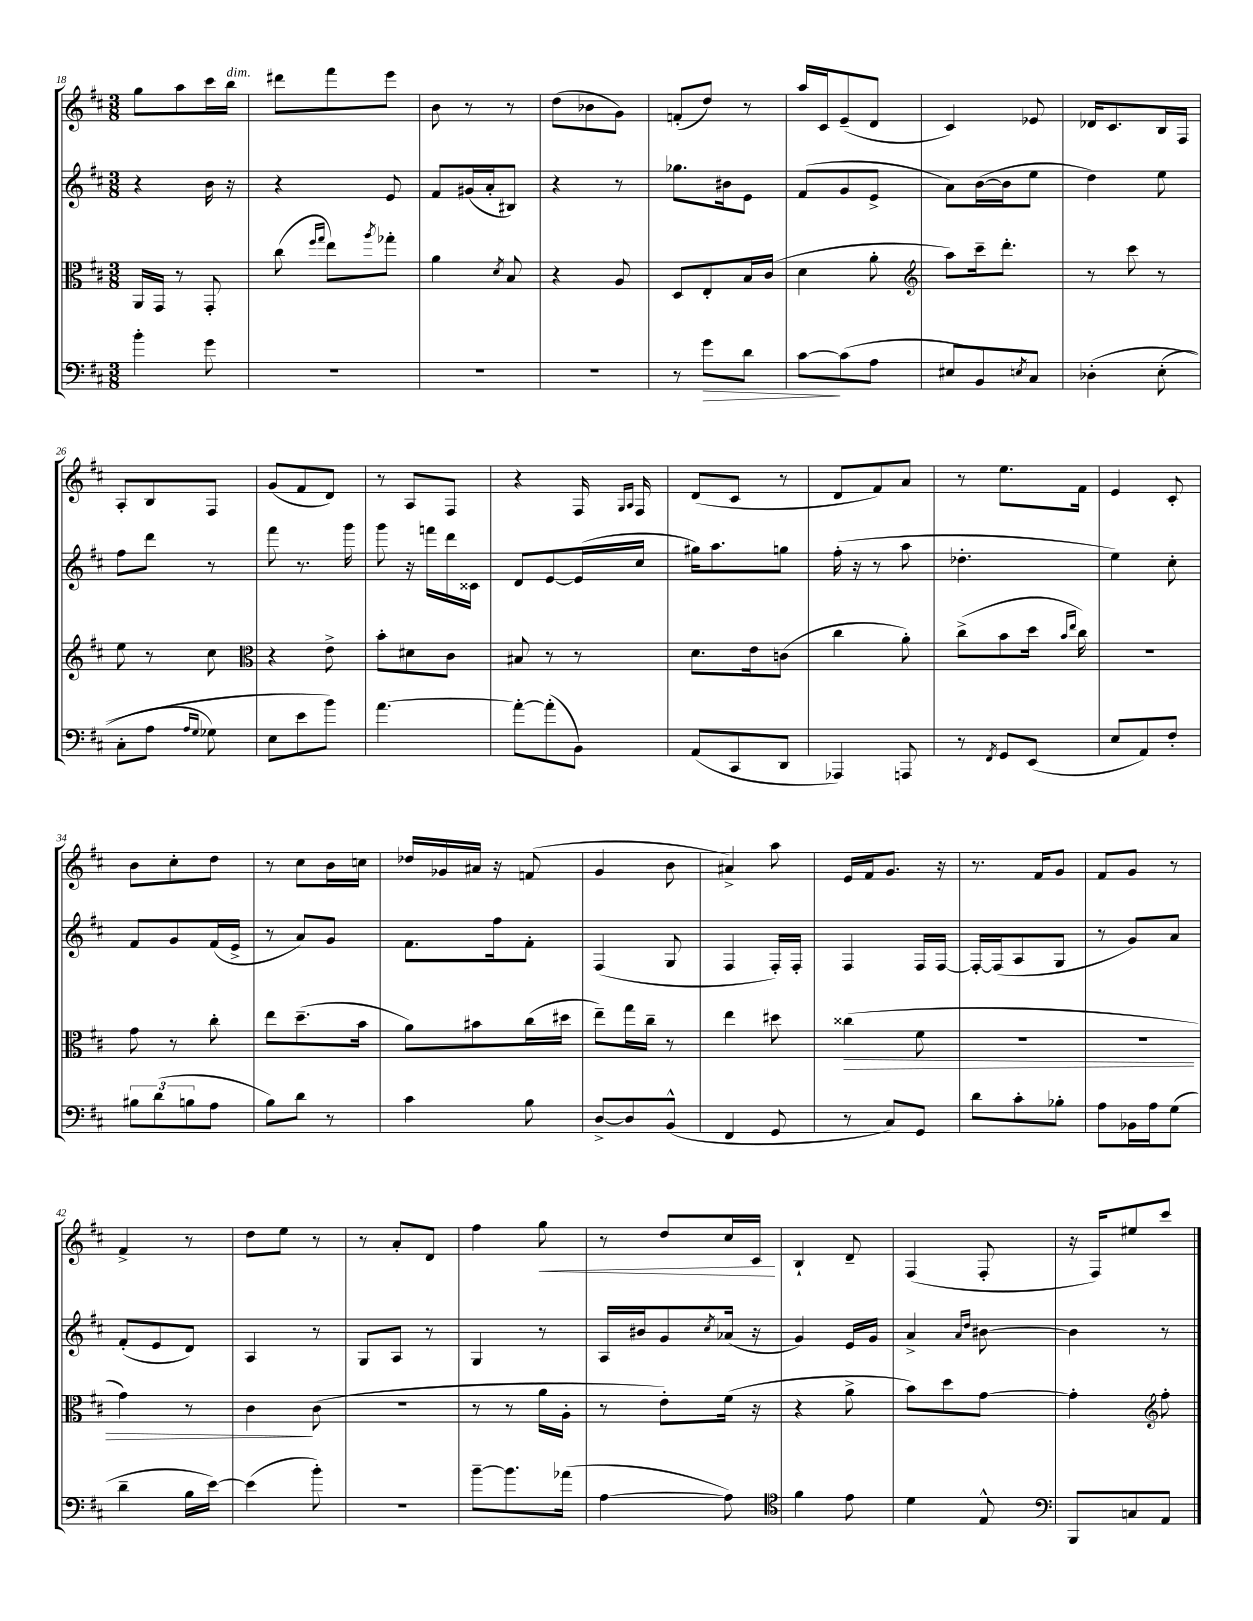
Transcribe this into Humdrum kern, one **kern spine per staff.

**kern	**kern	**kern	**kern
*staff4	*staff3	*staff2	*staff1
*clefF4	*clefC3	*clefG2	*clefG2
*k[f#c#]	*k[f#c#]	*k[f#c#]	*k[f#c#]
*M3/8	*M3/8	*M3/8	*M3/8
4b'	16AA	4r	8gg
.	16GG	.	.
.	8r	.	8aa
8g	8GG'	16b	16ccc#
.	.	16r	16bb
=	=	=	=
4.r	(8cc#	4r	8ddd#
.	16qqff#	.	.
.	16qqgg	.	.
.	8ee)	.	8fff#
.	8qaa	.	.
.	8gg-'	8e	8eee
=	=	=	=
4.r	4a	8f#	8b
.	.	(16g#	8r
.	.	16a'	.
.	8qd	.	.
.	8B	8B#)	8r
=	=	=	=
4.r	4r	4r	(8dd
.	.	.	8b-
.	8A	8r	8g)
=	=	=	=
8r	8D	8.gg-	(8f'
8g	8E'	.	8dd)
.	.	16b#	.
8d	16B	8e	8r
.	(16c#	.	.
=	=	=	=
[8c#	4d	(8f#	16aa
.	.	.	16c#
(8c#]	.	8g	(8e~
8A	8a'	8e^	8d
=	=	=	=
*	*clefG2	*	*
8E#	8aa)	8a)	4c#)
8BB)	16ccc#~	([16b	.
.	8.ddd'	16b]	.
8qE	.	.	.
8C#	.	8ee	8e-
=	=	=	=
&(4D-'	8r	4dd)	16d-
.	.	.	8.c#
.	8ccc#	.	.
(8E'	8r	8ee	16B
.	.	.	16F#
=	=	=	=
8C#'	8ee	8ff#	8A'
8A	8r	8ddd	8B
16qqA	.	.	.
16qqG	.	.	.
8G-)	8cc#	8r	8F#
=	=	=	=
*	*clefC3	*	*
8E	4r	8fff#	(8g
8e	.	8.r	8f#
8b&)	8e^	.	8d)
.	.	16ggg	.
=	=	=	=
[4.a	8b'	8ggg	8r
.	8d#	16r	8A
.	.	16fff	.
.	8c#	16ddd	8F#
.	.	16c##	.
=	=	=	=
8a'_	8B#	8d	4r
(8a']	8r	[8e	.
8BB)	8r	(16e]	16F#
.	.	.	16qqG
.	.	.	16qqA
.	.	16cc#	16F#
=	=	=	=
(8AA	8.d	16gg#)	(8d
.	.	8.aa	.
8CC#	.	.	8c#
.	16e	.	.
8DD	(8c	8gg	8r
=	=	=	=
4AAA-)	4cc#	(16ff#'	8d
.	.	16r	.
.	.	8r	8f#)
8AAA	8a')	8aa	8a
=	=	=	=
8r	(8cc#^	4.dd-'	8r
8qFF#	.	.	.
8GG	8b	.	8.ee
(8EE	16dd	.	.
.	16qqb	.	.
.	16qqee	.	.
.	16cc#)	.	16f#
=	=	=	=
8E	4.r	4ee)	4e
8AA)	.	.	.
8F#'	.	8cc#'	8c#'
=	=	=	=
12B#	8g	8f#	8b
(12d	.	.	.
.	8r	8g	8cc#'
12B	.	.	.
8A	8cc#'	(16f#	8dd
.	.	16e^	.
=	=	=	=
8B)	8ee	8r	8r
8d	(8.dd~	8a)	8cc#
8r	.	8g	16b
.	16b	.	16cc
=	=	=	=
4c#	8a)	8.f#	16dd-
.	.	.	16g-
.	8b#	.	16a#
.	.	16ff#	16r
8B	(16cc#	8f#'	(8f
.	16dd#	.	.
=	=	=	=
[8D^	8ee~)	(4F#	4g
8D]	16gg	.	.
.	16cc#~	.	.
(8BB^^	8r	8G	8b
=	=	=	=
4FF#	4ee	4F#	4a#^)
8GG	8dd#	16F#')	8aa
.	.	16F#'	.
=	=	=	=
8r	(4cc##	4F#	16e
.	.	.	16f#
8C#)	.	.	8.g
8GG	8f#	16F#	.
.	.	[16F#	16r
=	=	=	=
8d	4.r	16F#'_	8.r
.	.	(16F#]	.
8c#'	.	8A	.
.	.	.	16f#
8B-'	.	8G	8g
=	=	=	=
8A	4.r	8r	8f#
16BB-	.	8g)	8g
16A	.	.	.
(8G	.	8a	8r
=	=	=	=
4d~	4g)	(8f#'	4f#^
.	.	8e	.
16B	8r	8d)	8r
[16e)	.	.	.
=	=	=	=
(4e]	4c#	4A	8dd
.	.	.	8ee
8b')	(8c#	8r	8r
=	=	=	=
4.r	4.r	8G	8r
.	.	8A	8a'
.	.	8r	8d
=	=	=	=
[8b~	8r	4G	4ff#
8.b]	8r	.	.
.	16a	8r	8gg
(16a-	16A'	.	.
=	=	=	=
[4A	8r	16A	8r
.	.	16b#	.
.	8e')	8g	8dd
.	.	8qcc#	.
8A])	(16f#	(16a-	16cc#
.	16r	16r	16c#
=	=	=	=
*clefC4	*	*	*
4f#	4r	4g)	4B`
8e	8a^	16e	8d~
.	.	16g	.
=	=	=	=
4d	8b)	4a^	(4F#
.	8dd	.	.
.	.	16qqa	.
.	.	16qqdd	.
8E^^	[8g	[8b#	8F#'
=	=	=	=
*clefF4	*	*	*
8BBB	4g']	4b#]	16r
.	.	.	16F#)
8C	.	.	8ee#
*	*clefG2	*	*
8AA	8ff#'	8r	8ccc#
==	==	==	==
*-	*-	*-	*-
